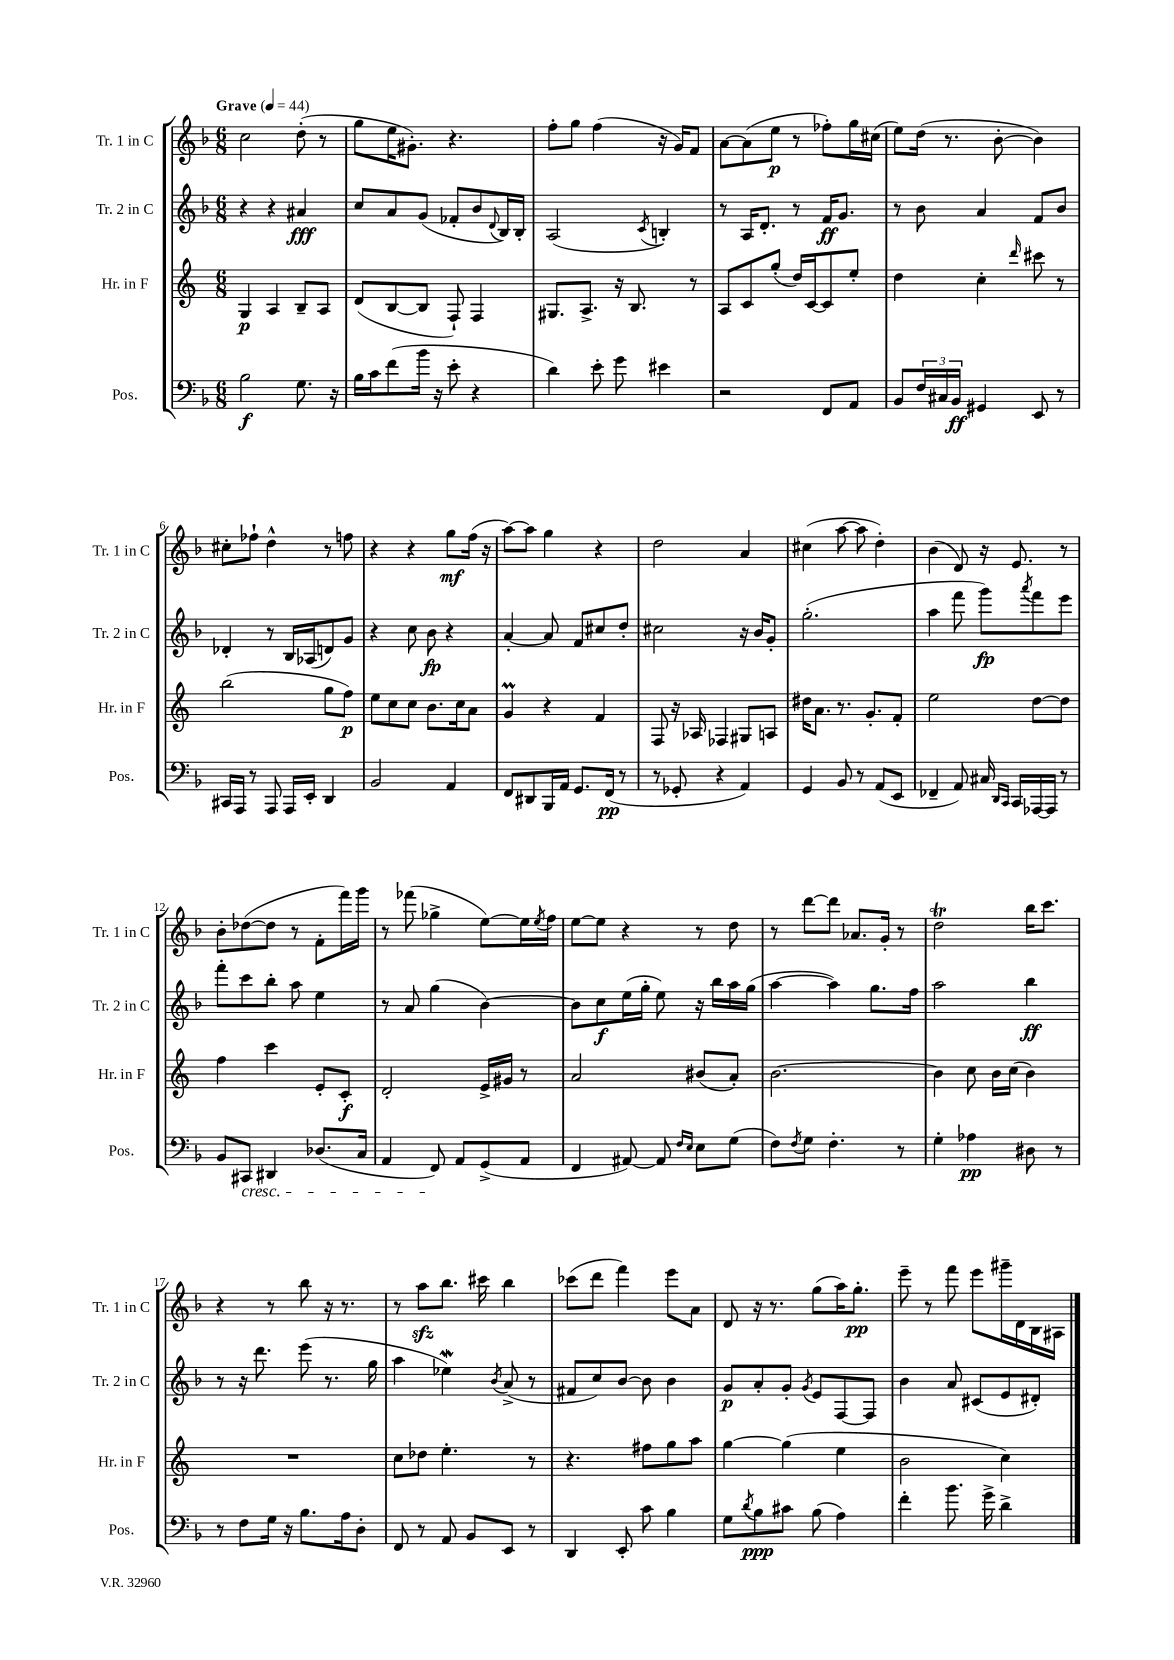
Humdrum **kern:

**kern	**kern	**kern	**kern
*staff4	*staff3	*staff2	*staff1
*clefF4	*clefG2	*clefG2	*clefG2
*k[b-]	*k[]	*k[b-]	*k[b-]
*M6/8	*M6/8	*M6/8	*M6/8
*MM44	*MM44	*MM44	*MM44
2B-	4G	4r	2cc
.	4A	4r	.
8.G	8B~	4a#	(8dd'
.	8A	.	8r
16r	.	.	.
=	=	=	=
16B-	(8d	8cc	8gg
16c	.	.	.
(8f	[8B	8a	16ee
.	.	.	8.g#')
16b-	8B]	(8g	.
16r	.	.	.
8e'	8F`)	8f-'	4.r
4r	4F	8b-	.
.	.	8qqd	.
.	.	16B-)	.
.	.	16B-'	.
=	=	=	=
4d)	8.G#	(2A	8ff'
.	.	.	8gg
.	8.A^	.	.
8e'	.	.	(4ff
8g	16r	.	.
.	8.B	.	.
.	.	8qc	.
4e#	.	4B')	16r
.	.	.	16g)
.	8r	.	8f
=	=	=	=
2r	8A	8r	[8a
.	8c	16A	(8a]
.	.	8.d'	.
.	(8gg'	.	8ee
.	16dd)	8r	8r
.	[16c	.	.
8FF	8c]	16f	8ff-')
.	.	8.g	.
8AA	8ee'	.	16gg
.	.	.	(16cc#
=	=	=	=
8BB-	4dd	8r	8ee)
24F	.	8b-	(16dd
24C#	.	.	.
.	.	.	8.r
24BB-	.	.	.
4GG#	4cc'	4a	.
.	.	.	[8b-'
.	16qqddd	.	.
8EE	8ccc#	8f	4b-])
8r	8r	8b-	.
=	=	=	=
16CC#	(2bb	4d-'	8cc#'
16AAA	.	.	.
8r	.	.	8ff-`
8AAA	.	8r	4dd^^
16AAA	.	16B-	.
16EE'	.	(16A-	.
4DD	8gg	8d)	8r
.	8ff)	8g	8ff
=	=	=	=
2BB-	8ee	4r	4r
.	8cc	.	.
.	8cc	8cc	4r
.	8.b	8b-	.
4AA	.	4r	8gg
.	16cc	.	.
.	8a	.	(16ff
.	.	.	16r
=	=	=	=
8FF	4g	[4a'	[8aa)
8DD#	.	.	8aa]
16BBB-	4r	8a]	4gg
16AA	.	.	.
8.GG	.	8f	.
.	4f	8cc#	4r
(16FF	.	.	.
8r	.	8dd'	.
=	=	=	=
8r	8F	2cc#	2dd
8GG-'	16r	.	.
.	16A-	.	.
4r	4F-	.	.
4AA)	8G#	16r	4a
.	.	16b-	.
.	8A	8g'	.
=	=	=	=
4GG	16dd#	(2.gg'	(4cc#
.	8.a	.	.
8BB-	8.r	.	[8aa
8r	.	.	8aa]
.	8.g'	.	.
(8AA	.	.	4dd')
8EE	8f'	.	.
=	=	=	=
4FF-~	2ee	4aa	(4b-
8AA)	.	8fff	8d)
16C#	.	8ggg)	16r
16qqDD	.	.	.
16qqCC	.	.	.
16CC	.	.	8.e
.	.	8qaaa	.
[16AAA-	[8dd	8fff	.
16AAA-]	.	.	.
8r	8dd]	8eee	8r
=	=	=	=
8BB-	4ff	8fff'	8b-'
8CC#	.	8ccc	([8dd-
4DD#	4ccc	8bb-'	8dd-]
.	.	8aa	8r
(8.D-	8e'	4ee	8f'
.	8c'	.	16fff)
16C	.	.	16ggg
=	=	=	=
4AA	2d'	8r	8r
.	.	8a	(8fff-
8FF)	.	(4gg	4gg-^
8AA	.	.	.
(8GG^	16e^	[4b-)	[8ee)
.	16g#	.	.
8AA	8r	.	16ee]
.	.	.	8qee
.	.	.	16ff
=	=	=	=
4FF	2a	8b-]	[8ee
.	.	8cc	8ee]
[8AA#)	.	(16ee	4r
.	.	16gg'	.
8AA#]	.	8ee)	.
16qqF	.	.	.
16qqE	.	.	.
8E	(8b#	16r	8r
.	.	16bb-	.
(8G	8a')	16aa	8dd
.	.	(16gg	.
=	=	=	=
8F)	[2.b	[4aa	8r
8qF	.	.	.
8G	.	.	[8ddd
4.F'	.	4aa])	8ddd]
.	.	.	8.a-
.	.	8.gg	.
.	.	.	16g'
8r	.	.	8r
.	.	16ff	.
=	=	=	=
4G'	4b]	2aa	2dd
4A-	8cc	.	.
.	16b	.	.
.	(16cc	.	.
8D#	4b)	4bb-	16bb-
.	.	.	8.ccc
8r	.	.	.
=	=	=	=
8r	2.r	8r	4r
8F	.	16r	.
.	.	8.ddd	.
16G	.	.	8r
16r	.	.	.
8.B-	.	(8eee	8bb-
.	.	8.r	16r
16A	.	.	8.r
8D'	.	.	.
.	.	16gg	.
=	=	=	=
8FF	8cc	4aa	8r
8r	8dd-	.	8aa
8AA	4.ee'	4ee-)	8.bb-
8BB-	.	.	.
.	.	.	16ccc#
.	.	8qb-	.
8EE	.	(8a^	4bb-
8r	8r	8r	.
=	=	=	=
4DD	4.r	8f#	(8ccc-
.	.	8cc)	8ddd
8EE'	.	[8b-	4fff)
8c	8ff#	8b-]	.
4B-	8gg	4b-	8eee
.	8aa	.	8a
=	=	=	=
8G	[4gg	8g	8d
8qd	.	.	.
8B-	.	8a'	16r
.	.	.	8.r
8c#	(4gg]	8g'	.
.	.	8qg	.
(8B-	.	8e	(8gg
4A)	4ee	[8F	16aa)
.	.	.	8.gg'
.	.	8F]	.
=	=	=	=
4f'	2b	4b-	8eee~
.	.	.	8r
8.b-	.	8a	8fff
.	.	(8c#	8eee
16g^	.	.	.
4d^	4cc)	8e	16ggg#~
.	.	.	16d
.	.	8d#')	16B-
.	.	.	16A#
==	==	==	==
*-	*-	*-	*-
